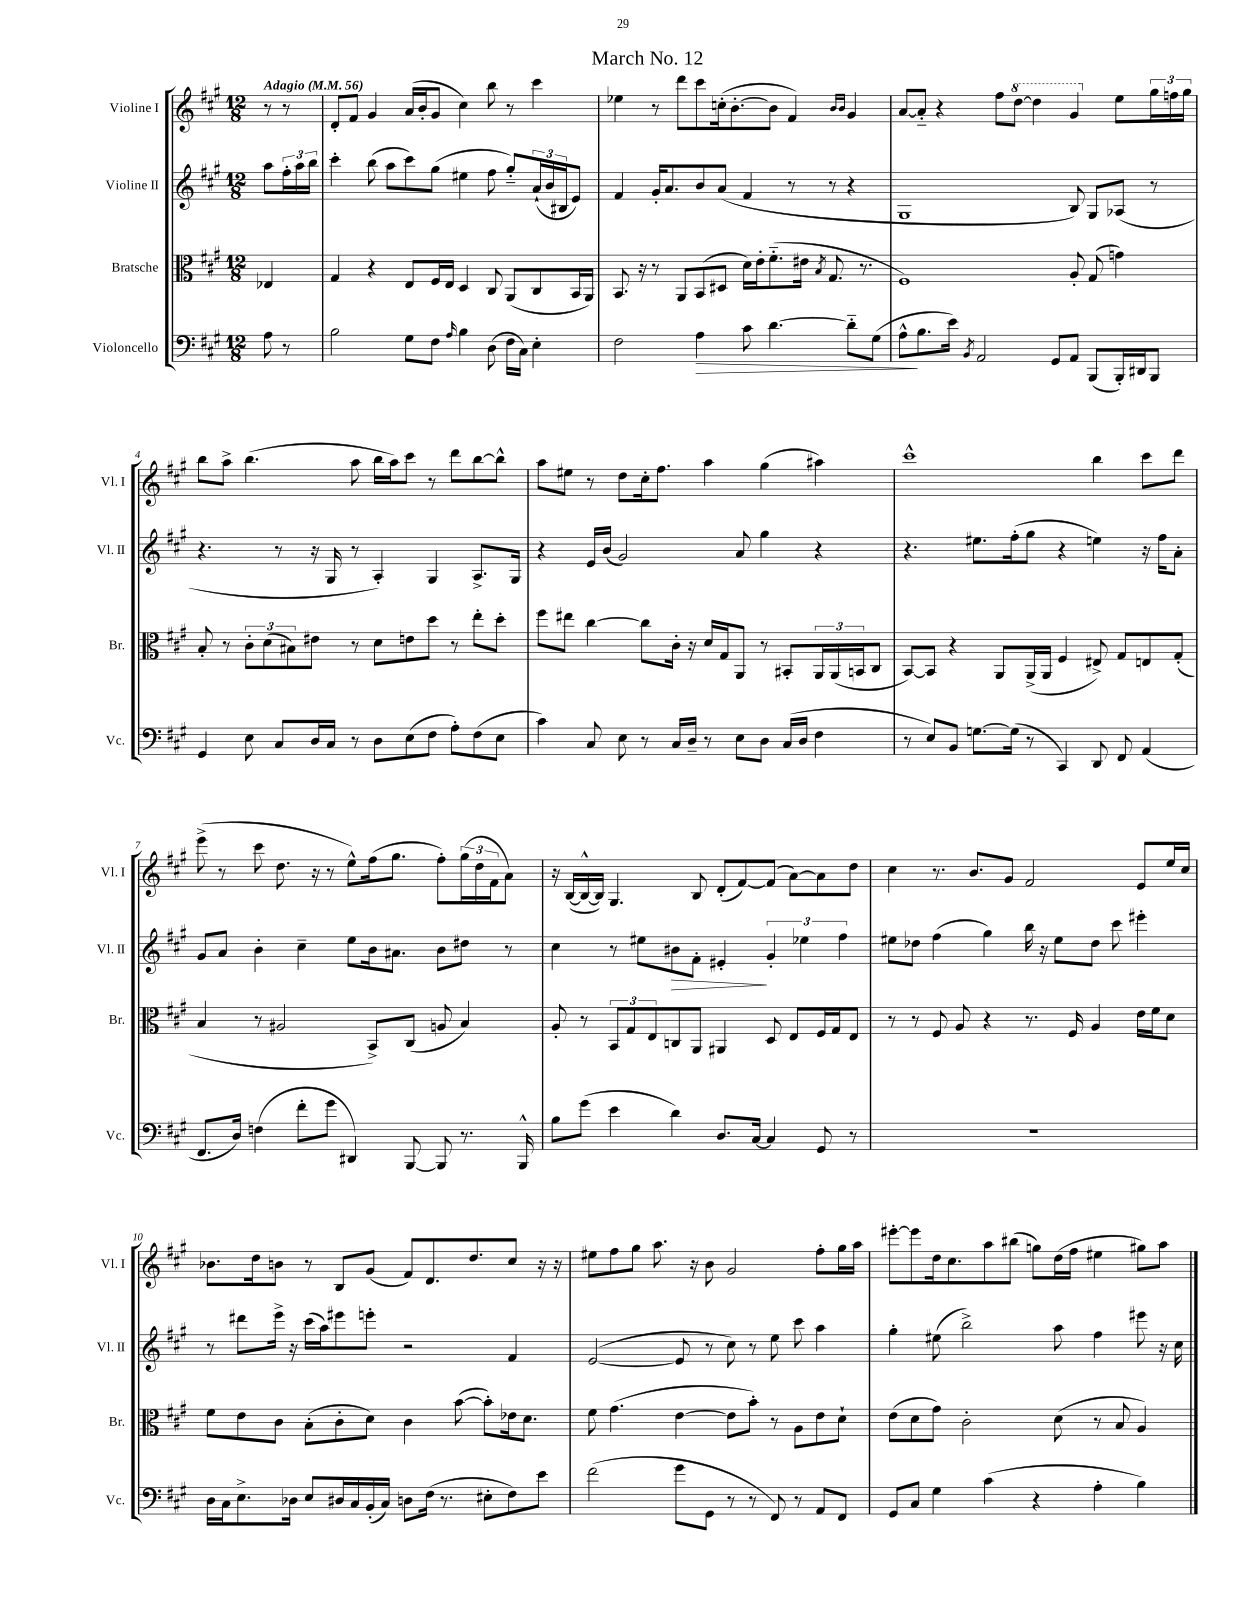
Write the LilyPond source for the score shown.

\header { title = "March No. 12" }
<<
\new StaffGroup <<
\new Staff = "s0" \with { instrumentName = "Violine I" shortInstrumentName = "Vl. I" } {
    \clef treble \key a \major \numericTimeSignature \time 12/8 \partial 4 \tempo "Adagio" 4 = 56
    r8 r8 |
    d'8-. fis'8 gis'4 a'16( b'16-. gis'8 cis''4) b''8 r8 cis'''4 |
    ees''4 r8 d'''8 cis'''8 c''16-.( b'8.~-. b'8 fis'4) \grace { b'16 b'16 } gis'4 |
    a'8~ a'8-_ r4 fis''8 \ottava #1 d'''8~ d'''4 gis''4 \ottava #0 e''8 \tuplet 3/2 { gis''16 f''16 gis''16 } |
    b''8 a''8-> b''4.( a''8 b''16 a''16) cis'''8 r8 d'''8 b''8~ b''8-^ |
    a''8 eis''8 r8 d''8 cis''16-. fis''8. a''4 gis''4( ais''4) |
    cis'''1-^ b''4 cis'''8 d'''8 |
    e'''8->( r8 cis'''8 d''8. r16 r8 e''8-^) fis''16( gis''8. fis''8-.) \tuplet 3/2 { gis''16( d''16 fis'16 } a'8) |
    r16 b16~( b16~-^ b16) gis4. b8 d'8-.( fis'8~) fis'8( a'8~) a'8 d''8 |
    cis''4 r8. b'8. gis'8 fis'2 e'8 e''16 cis''16 |
    bes'8. d''16 b'8 r8 b8 gis'8( fis'8) d'8. d''8. cis''8 r16 r16 |
    eis''8 fis''8 gis''8 a''8. r16 b'8 gis'2 fis''8-. gis''16 a''16 |
    eis'''8~-. eis'''8 d''16 cis''8. a''8 bis''8( g''8) d''16( fis''16 eis''4 gis''8) a''8 \bar "|." |
}
\new Staff = "s1" \with { instrumentName = "Violine II" shortInstrumentName = "Vl. II" } {
    \clef treble \key a \major \numericTimeSignature \time 12/8 \partial 4
    a''8 \tuplet 3/2 { fis''16-. a''16 b''16 } |
    cis'''4-. b''8( a''8 cis'''8) gis''8( eis''4 fis''8 gis''8-_) \tuplet 3/2 { a'16-!( b'16 bis16 } e'8) |
    fis'4 gis'16-. a'8. b'8 a'8( fis'4 r8 r8 r4 |
    gis1 b8) gis8 aes8( r8 |
    r4. r8 r16 gis16 r8 a4-.) gis4 a8.-> gis16 |
    r4 e'16 b'16( gis'2) a'8 gis''4 r4 |
    r4. eis''8. fis''16-.( gis''8 r4 e''4) r16 fis''16 a'8-. |
    gis'8 a'8 b'4-. cis''4-- e''8 b'16 ais'8. b'8 dis''8 r8 |
    cis''4 r8 eis''8 bis'8\> fis'8-. eis'4-.\! \tuplet 3/2 { gis'4-. ees''4 fis''4 } |
    eis''8 des''8 fis''4( gis''4) b''16 r16 eis''8 des''8 cis'''8 eis'''4-. |
    r8 dis'''8 e'''16-> r16 cis'''16( a''16) eis'''8 e'''8-. r2 fis'4 |
    e'2~( e'8 r8 cis''8) r8 e''8 cis'''8 a''4 |
    gis''4-. eis''8( b''2->) a''8 fis''4 eis'''8 r16 cis''16 \bar "|." |
}
\new Staff = "s2" \with { instrumentName = "Bratsche" shortInstrumentName = "Br." } {
    \clef alto \key a \major \numericTimeSignature \time 12/8 \partial 4
    ees4 |
    gis4 r4 e8 fis16 e16 d4 cis8 a,8( cis8 b,16 a,16) |
    b,8. r16 r8 a,8 b,8( dis8 d'16) e'16-. fis'8.-_( eis'16 \acciaccatura { b8 } gis8. r8. |
    fis1) a8-. gis8( g'4) |
    b8-. r8 \tuplet 3/2 { cis'8-. d'8( bis8) } eis'8 r8 d'8 e'8 d''8 r8 e''8-. d''8-. |
    fis''8 eis''8 cis''4~ cis''8 cis'16-. r16 d'16 gis16 a,8 r8 bis,8-. \tuplet 3/2 { a,16 a,16( b,16 } cis8 |
    b,8~) b,8 r4 a,8 a,16->( a,16 fis4 eis8->) gis8 e8 gis8-.( |
    b4 r8 ais2 b,8->) cis8( a8 b4) |
    a8-. r8 \tuplet 3/2 { b,8 gis8 e8 } c8 a,8 ais,4 d8 e8 fis16 gis16 e8 |
    r8 r8 fis8 a8 r4 r8. fis16 a4 e'16 fis'16 d'8 |
    fis'8 e'8 cis'8 b8-.( cis'8-. d'8) cis'4 b'8~( b'8-.) ees'16 d'8. |
    fis'8 gis'4.( e'4~ e'8 b'8-.) r8 a8 e'8 d'8-! |
    e'8( d'8 gis'8) cis'2-. d'8( r8 b8 a4) \bar "|." |
}
\new Staff = "s3" \with { instrumentName = "Violoncello" shortInstrumentName = "Vc." } {
    \clef bass \key a \major \numericTimeSignature \time 12/8 \partial 4
    a8 r8 |
    b2 gis8 fis8 \grace { a16 } b4 d8( fis16 cis16) e4-. |
    fis2 a4\> cis'8 d'4.~ d'8-_ gis8( |
    a8-^\! b8. e'16) \acciaccatura { b,8 } a,2 gis,8 a,8 b,,8( b,,16-.) dis,16 b,,8 |
    gis,4 e8 cis8 d16 cis16 r8 d8 e8( fis8 a8-.) fis8( e8 |
    cis'4) cis8 e8 r8 cis16 d16-- r8 e8 d8 cis16( d16 fis4 |
    r8 e8) b,8 g8.~ g16( r8 cis,4) d,8 fis,8 a,4( |
    fis,8. d16) f4( fis'8-. gis'8 dis,4) b,,8~ b,,8 r8. b,,16-^ |
    b8 gis'8( e'4 d'4) d8. cis16~ cis4 gis,8 r8 |
    R1. |
    d16 cis16 e8.-> des16 e8 dis16 cis16 b,16-.( cis16) d8 fis16( r8. eis8-. fis8) e'8 |
    fis'2( gis'8 gis,8 r8 r8 fis,8) r8 a,8 fis,8 |
    gis,8 cis8 gis4 cis'4( r4 a4-. b4) \bar "|." |
}
>>
>>
